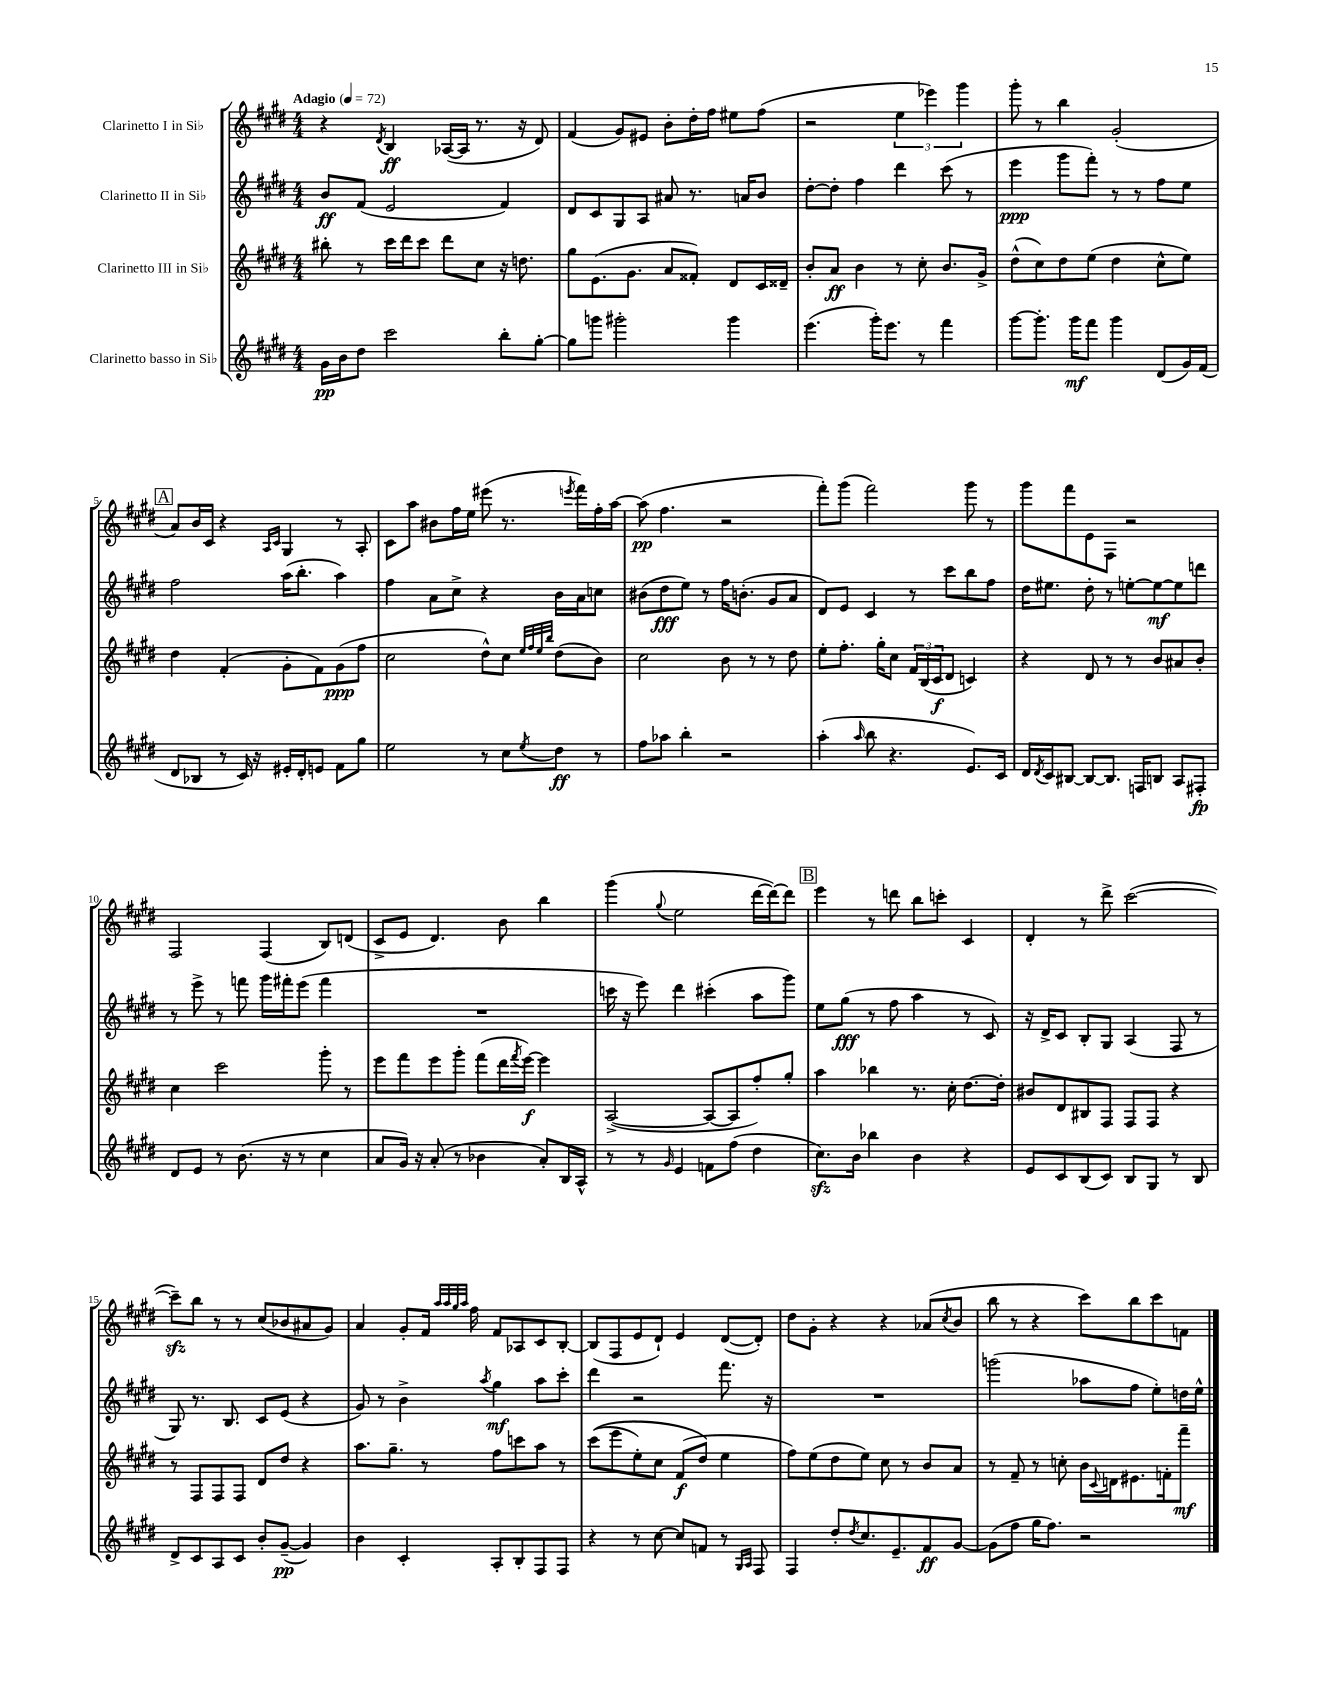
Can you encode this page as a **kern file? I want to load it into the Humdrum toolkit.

**kern	**dynam	**kern	**dynam	**kern	**dynam	**kern	**dynam
*part4	*part4	*part3	*part3	*part2	*part2	*part1	*part1
*staff4	*staff4	*staff3	*staff3	*staff2	*staff2	*staff1	*staff1
*I"Clarinetto basso in Si♭	*	*I"Clarinetto III in Si♭	*	*I"Clarinetto II in Si♭	*	*I"Clarinetto I in Si♭	*
*clefG2	*	*clefG2	*	*clefG2	*	*clefG2	*
*k[f#c#g#d#]	*	*k[f#c#g#d#]	*	*k[f#c#g#d#]	*	*k[f#c#g#d#]	*
*M4/4	*	*M4/4	*	*M4/4	*	*M4/4	*
*MM72	*	*MM72	*	*MM72	*	*MM72	*
=1	=1	=1	=1	=1	=1	=1	=1
!	!	!	!	!	!	!LO:TX:a:B:t=Adagio	!
16g#\LL	pp	8bb#X'\	.	8b/L	ff	4r	.
16b\J	.	.	.	.	.	.	.
8dd#\J	.	8r	.	(8f#/J	.	.	.
.	.	.	.	.	.	8qd#/	.
2ccc#\	.	16ccc#\LL	.	2e/	.	4B/	ff
.	.	16ddd#\J	.	.	.	.	.
.	.	8ccc#\J	.	.	.	.	.
.	.	8ddd#\L	.	.	.	([16A-X/LL	.
.	.	.	.	.	.	16A-/JJ]	.
.	.	8cc#\J	.	.	.	8.r	.
8bb'\L	.	16r	.	4f#/)	.	.	.
.	.	8.ddn\	.	.	.	16r	.
[8gg#'\J	.	.	.	.	.	8d#/)	.
=2	=2	=2	=2	=2	=2	=2	=2
8gg#\L]	.	8gg#\L	.	8d#/L	.	(4f#/	.
8gggn\J	.	(8.e\	.	8c#/	.	.	.
2ggg#X'\	.	.	.	8G#/	.	8g#/L)	.
.	.	8.g#\J	.	.	.	.	.
.	.	.	.	8A/J	.	8e#X/J	.
.	.	8a/L	.	8a#X/	.	8b'\L	.
.	.	8f##X'/J)	.	8.r	.	16dd#'\L	.
.	.	.	.	.	.	16ff#\JJ	.
4ggg#\	.	8d#/L	.	.	.	8ee#X\L	.
.	.	.	.	16an/KL	.	.	.
.	.	16c#/L	.	8b/J	.	(8ff#\J	.
.	.	16d##X~/JJ	.	.	.	.	.
=3	=3	=3	=3	=3	=3	=3	=3
(4.eee\	.	8b'/L	.	[8dd#'\L	.	2r	.
.	.	8a/J	ff	8dd#'\J]	.	.	.
.	.	4b\	.	4ff#\	.	.	.
16ggg#'\KL)	.	.	.	.	.	.	.
8.eee\J	.	.	.	.	.	.	.
.	.	8r	.	4ddd#\	.	6ee\	.
8r	.	8cc#'\	.	.	.	.	.
.	.	.	.	.	.	6eee-X\)	.
4fff#\	.	8.b/L	.	(8ccc#\	.	.	.
.	.	.	.	.	.	6ggg#\	.
.	.	.	.	8r	.	.	.
.	.	16g#^/Jk	.	.	.	.	.
=4	=4	=4	=4	=4	=4	=4	=4
[8ggg#\L	.	(8dd#^^\L	.	4eee\	ppp	8ggg#'\	.
8.ggg#'\J]	.	8cc#\)	.	.	.	8r	.
.	.	8dd#\	.	8ggg#\L	.	4bb\	.
16ggg#\KL	mf	.	.	.	.	.	.
8fff#\J	.	(8ee\J	.	8fff#'\J)	.	.	.
4ggg#\	.	4dd#\	.	8r	.	(2g#'/	.
.	.	.	.	8r	.	.	.
(8d#/L	.	8cc#^^\L	.	8ff#\L	.	.	.
16g#/L)	.	8ee\J)	.	8ee\J	.	.	.
(16f#/JJ	.	.	.	.	.	.	.
!!LO:LB:g=z
!!LO:REH:place=s1:t=A
=5	=5	=5	=5	=5	=5	=5	=5
8d#/L	.	4dd#\	.	2ff#\	.	8a/L)	.
8B-X/J	.	.	.	.	.	16b/L	.
.	.	.	.	.	.	16c#/JJ	.
8r	.	(4f#'/	.	.	.	4r	.
16c#/)	.	.	.	.	.	.	.
16r	.	.	.	.	.	.	.
.	.	.	.	.	.	16qqA/LL	.
.	.	.	.	.	.	16qqc#/JJ	.
16e#X'/LL	.	8g#'\L	.	(16aa\KL	.	4G#/	.
16d#'/J	.	.	.	8.bb'\J	.	.	.
8en/J	.	8f#\)	.	.	.	.	.
8f#\L	.	(8g#\	ppp	4aa\)	.	8r	.
8gg#\J	.	8ff#\J	.	.	.	8A'/	.
=6	=6	=6	=6	=6	=6	=6	=6
2ee\	.	2cc#\	.	4ff#\	.	8c#\L	.
.	.	.	.	.	.	8aa\J	.
.	.	.	.	8a\L	.	8b#X\L	.
.	.	.	.	8cc#^\J	.	16ff#\L	.
.	.	.	.	.	.	16ee\JJ	.
8r	.	8dd#^^\L)	.	4r	.	(8eee#X\	.
8cc#\L	.	8cc#\J	.	.	.	8.r	.
.	.	32qqee/LLL	.	.	.	.	.
.	.	32qqff#/	.	.	.	.	.
.	.	32qqee/	.	.	.	.	.
8qee/	.	32qqbb/JJJ	.	.	.	.	.
8dd#\J	ff	(8dd#\L	.	16b\LL	.	.	.
.	.	.	.	.	.	8qeeen/	.
.	.	.	.	16a\J	.	16fff#\LL)	.
8r	.	8b\J)	.	8ccn\J	.	16ff#'\	.
.	.	.	.	.	.	[16aa\JJ	.
=7	=7	=7	=7	=7	=7	=7	=7
8ff#\L	.	2cc#\	.	(8b#X\L	.	(8aa\]	pp
8aa-X\J	.	.	.	8dd#\	fff	4.ff#\	.
4bb'\	.	.	.	8ee\J)	.	.	.
.	.	.	.	8r	.	.	.
2r	.	8b\	.	16ff#\KL	.	2r	.
.	.	.	.	(8.bn'\J	.	.	.
.	.	8r	.	.	.	.	.
.	.	8r	.	8g#/L	.	.	.
.	.	8dd#\	.	8a/J	.	.	.
=8	=8	=8	=8	=8	=8	=8	=8
(4aa'\	.	8ee'\L	.	8d#/L)	.	8fff#'\L)	.
.	.	8.ff#'\J	.	8e/J	.	(8ggg#\J	.
16qqaa/	.	.	.	.	.	.	.
8bb\	.	.	.	4c#/	.	2fff#\)	.
.	.	16gg#'\KL	.	.	.	.	.
4.r	.	8cc#\J	.	.	.	.	.
.	.	24f#/LL	.	8r	.	.	.
.	.	(24B/	.	.	.	.	.
.	.	24c#/J	f	.	.	.	.
.	.	8d#/J	.	8ccc#\L	.	.	.
8.e/L)	.	4cn/)	.	8bb\	.	8ggg#\	.
.	.	.	.	8ff#\J	.	8r	.
16c#/Jk	.	.	.	.	.	.	.
=9	=9	=9	=9	=9	=9	=9	=9
16d#/LL	.	4r	.	16dd#\KL	.	8ggg#\L	.
8qd#/	.	.	.	.	.	.	.
16c#/J	.	.	.	8.ee#X\J	.	.	.
[8B#X/J	.	.	.	.	.	8fff#\	.
8B#/L_	.	8d#/	.	8dd#'\	.	8e\	.
8.B#/J]	.	8r	.	8r	.	8F#\J	.
.	.	8r	.	[8een'\L	.	2r	.
16Fn/KL	.	.	.	.	.	.	.
8Bn/J	.	8b/L	.	8ee\_	mf	.	.
8A/L	.	8a#X/	.	8ee\]	.	.	.
8F#X'/J	fp	8b'/J	.	8dddn\J	.	.	.
!!LO:LB:g=z
=10	=10	=10	=10	=10	=10	=10	=10
8d#/L	.	4cc#\	.	8r	.	2F#/	.
8e/J	.	.	.	8eee^\	.	.	.
8r	.	2ccc#\	.	8r	.	.	.
(8.b\	.	.	.	8fffn\	.	.	.
.	.	.	.	16ggg#\LL	.	(4F#/	.
16r	.	.	.	16fff#X'\J	.	.	.
8r	.	.	.	(8eee\J	.	.	.
4cc#\	.	8ggg#'\	.	4fff#\	.	8B/L)	.
.	.	8r	.	.	.	(8dn/J	.
=11	=11	=11	=11	=11	=11	=11	=11
8a/L	.	8eee\L	.	1r	.	8c#^/L	.
16g#/Jk)	.	8fff#\	.	.	.	8e/J	.
16r	.	.	.	.	.	.	.
(8a'/	.	8eee\	.	.	.	4.d#/)	.
8r	.	8ggg#'\J	.	.	.	.	.
4b-X\	.	(8fff#\L	.	.	.	.	.
.	.	16ddd#\L	.	.	.	8b\	.
.	.	8qfff#/	.	.	.	.	.
.	.	[16eee\JJ)	f	.	.	.	.
8a'/L)	.	4eee\]	.	.	.	4bb\	.
16B/L	.	.	.	.	.	.	.
16A^^/JJ	.	.	.	.	.	.	.
=12	=12	=12	=12	=12	=12	=12	=12
8r	.	([2A^/	.	16cccn\	.	(4ggg#\	.
.	.	.	.	16r	.	.	.
8r	.	.	.	8eee\)	.	.	.
16qqg#/	.	.	.	.	.	8qqgg#/	.
4e/	.	.	.	4ddd#\	.	2ee\	.
8fn\L	.	8A/L_	.	(4ccc#X'\	.	.	.
(8ff#\J	.	8A/]	.	.	.	.	.
4dd#\	.	8ff#'/)	.	8aa\L	.	[16ddd#\LL	.
.	.	.	.	.	.	16ddd#\J_)	.
.	.	8gg#'/J	.	8ggg#\J)	.	8ddd#\J]	.
!!LO:REH:place=s1:t=B
=13	=13	=13	=13	=13	=13	=13	=13
8.cc#zz\L)	.	4aa\	.	8ee\L	.	4eee\	.
.	.	.	.	(8gg#\J	fff	.	.
16b\Jk	.	.	.	.	.	.	.
4bb-X\	.	4bb-X\	.	8r	.	8r	.
.	.	.	.	8ff#\	.	8dddn\	.
4b\	.	8.r	.	4aa\	.	8bb\L	.
.	.	.	.	.	.	8cccn'\J	.
.	.	16cc#'\	.	.	.	.	.
4r	.	[8.dd#\L	.	8r	.	4c#/	.
.	.	.	.	8c#/)	.	.	.
.	.	16dd#'\Jk]	.	.	.	.	.
=14	=14	=14	=14	=14	=14	=14	=14
8e/L	.	8b#X/L	.	16r	.	4d#'/	.
.	.	.	.	16d#^/KL	.	.	.
8c#/	.	8d#/	.	8c#/J	.	.	.
(8B/	.	8B#X/	.	8B'/L	.	8r	.
8c#/J)	.	8F#/J	.	8G#/J	.	8ddd#^\	.
8B/L	.	8F#/L	.	(4A/	.	([2ccc#\	.
8G#/J	.	8F#/J	.	.	.	.	.
8r	.	4r	.	8F#/	.	.	.
8B/	.	.	.	8r	.	.	.
!!LO:LB:g=z
=15	=15	=15	=15	=15	=15	=15	=15
8d#^/L	.	8r	.	8G#/)	.	8ccc#zz~\L])	.
8c#/	.	8F#/L	.	8.r	.	8bb\J	.
8A/	.	8F#/	.	.	.	8r	.
.	.	.	.	8.B/	.	.	.
8c#/J	.	8F#/J	.	.	.	8r	.
8b'/L	.	8d#/L	.	8c#/L	.	(8cc#/L	.
([8g#~/J	pp	8dd#/J	.	(8e/J	.	8b-X/	.
4g#/])	.	4r	.	4r	.	8a#X/	.
.	.	.	.	.	.	8g#/J)	.
=16	=16	=16	=16	=16	=16	=16	=16
4b\	.	8.aa\L	.	8g#/)	.	4a/	.
.	.	.	.	8r	.	.	.
.	.	8.gg#~\J	.	.	.	.	.
4c#'/	.	.	.	4b^\	.	8g#'/L	.
.	.	8r	.	.	.	16f#/Jk	.
.	.	.	.	.	.	32qqaa/LLL	.
.	.	.	.	.	.	32qqaa/	.
.	.	.	.	.	.	32qqgg#/	.
.	.	.	.	.	.	32qqaa/JJJ	.
.	.	.	.	.	.	16ff#\	.
.	.	.	.	8qaa/	.	.	.
8A'/L	.	8ff#\L	.	4gg#\	mf	8f#/L	.
8B'/	.	8cccn\	.	.	.	8A-X/	.
8F#/	.	8aa\J	.	8aa\L	.	8c#/	.
8F#/J	.	8r	.	8ccc#'\J	.	[8B'/J	.
=17	=17	=17	=17	=17	=17	=17	=17
4r	.	((8ccc#\L	.	4ddd#\	.	(8B/L]	.
.	.	8eee\	.	.	.	8F#/	.
8r	.	8ee'\)	.	2r	.	8e/	.
[8cc#\	.	8cc#\J	.	.	.	8d#`/J)	.
8cc#/L]	.	(8f#/L	f	.	.	4e/	.
8fn/J	.	8dd#/J)	.	.	.	.	.
8r	.	4ee\	.	8.fff#\	.	([8d#/L	.
16qqG#/LL	.	.	.	.	.	.	.
16qqA/JJ	.	.	.	.	.	.	.
8F#/	.	.	.	.	.	8d#'/J])	.
.	.	.	.	16r	.	.	.
=18	=18	=18	=18	=18	=18	=18	=18
4F#/	.	8ff#\L)	.	1r	.	8dd#\L	.
.	.	(8ee\	.	.	.	8g#'\J	.
8dd#'/L	.	8dd#\	.	.	.	4r	.
8qdd#/	.	.	.	.	.	.	.
8.cc#/	.	8ee\J)	.	.	.	.	.
.	.	8cc#\	.	.	.	4r	.
8.e~/	.	.	.	.	.	.	.
.	.	8r	.	.	.	.	.
8f#/	ff	8b/L	.	.	.	(8a-X/L	.
.	.	.	.	.	.	8qcc#/	.
[8g#/J	.	8a/J	.	.	.	8b/J	.
=19	=19	=19	=19	=19	=19	=19	=19
(8g#\L]	.	8r	.	(2gggn\	.	8bb\	.
8ff#\J	.	8f#~/	.	.	.	8r	.
16gg#\KL	.	8r	.	.	.	4r	.
8.ff#\J)	.	.	.	.	.	.	.
.	.	8ccn'\	.	.	.	.	.
2r	.	16b\LL	.	8aa-X\L	.	8ccc#\L)	.
.	.	8qqc#/	.	.	.	.	.
.	.	16dn\J	.	.	.	.	.
.	.	8.e#X\	.	8ff#\J	.	8bb\	.
.	.	.	.	8ee'\L)	.	8ccc#\	.
.	.	16fn'\k	.	.	.	.	.
.	.	8fff#~\J	mf	16ddn\L	.	8fn\J	.
.	.	.	.	16ee^^\JJ	.	.	.
==	==	==	==	==	==	==	==
*-	*-	*-	*-	*-	*-	*-	*-
